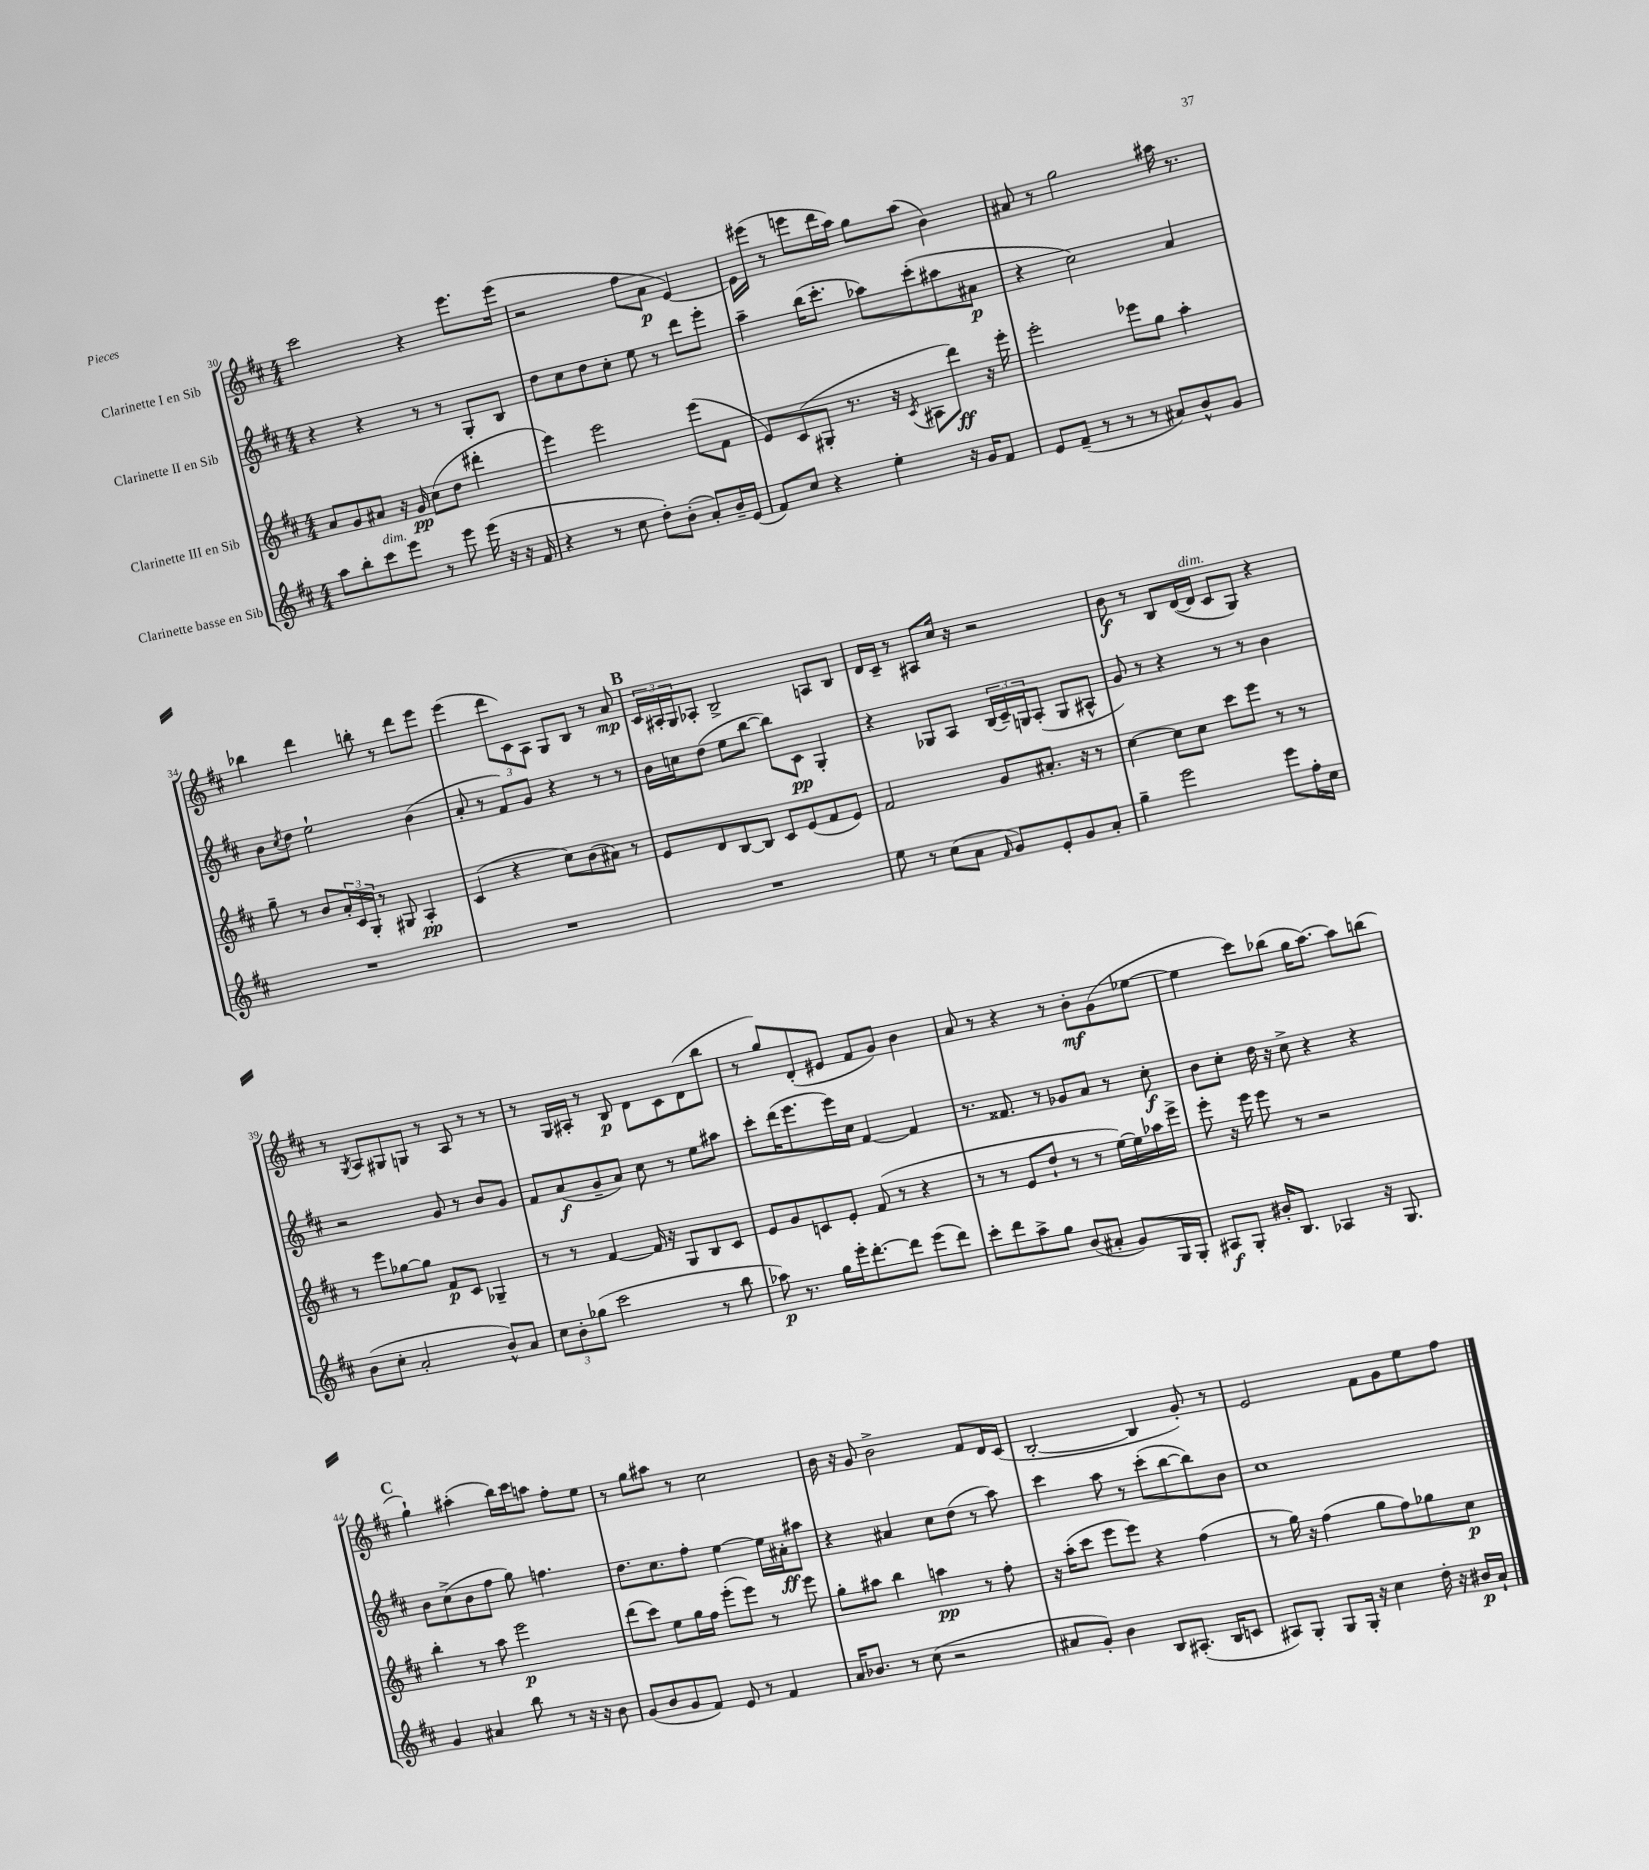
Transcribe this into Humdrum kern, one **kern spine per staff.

**kern	**kern	**kern	**kern
*staff4	*staff3	*staff2	*staff1
*clefG2	*clefG2	*clefG2	*clefG2
*k[f#c#]	*k[f#c#]	*k[f#c#]	*k[f#c#]
*M4/4	*M4/4	*M4/4	*M4/4
8aa\L	8a/L	4r	2ccc#\
8bb'\	8g/	.	.
8ccc#\	8a#/J	4r	.
8eee\J	16r	.	.
.	16g/	.	.
8r	(8cc#\L	8r	4r
8eee\	8dd\J	8r	.
(16eee\	4ddd#'\	8G'/L	8.eee\L
16r	.	.	.
16r	.	8B/J	.
16f#/	.	.	(16eee\Jk
=	=	=	=
4r	4eee\)	8dd\L	2r
.	.	8cc#\	.
8r	2eee\	8dd\	.
8cc#\	.	8cc#'\J	.
8dd'\L)	.	8ee\	8ff#\L
(8b'\J	.	8r	8a\J
8a'/L)	(8eee\L	8ddd\L	[4e/)
16b~/L	8f#\J	8eee'\J	.
(16e/JJ	.	.	.
=	=	=	=
8f#/L)	8e/L)	4aa~\	16e\]LL
.	.	.	(16eee#\JJ
8cc#/J	(8c#/	.	8r
4r	8G#'/J	(16bb\LK	8eee\L
.	.	8.ccc#'\J	.
.	8.r	.	16ddd\L
.	.	.	16aa\JJ)
4ee'\	.	8aa-\L)	8gg\L
.	16r	.	.
.	8qc#/	.	.
.	8A#\L	(8ccc#'\	(8aa\J
16r	8ddd\J)	8aa#\	4b\)
16g/LK	.	.	.
8f#/J	16r	8a#\J	.
.	16eee'\	.	.
=	=	=	=
8e/L	2eee'\	4r	8a#/
(8f#~/J	.	.	8r
8r	.	2cc#\)	2gg\
8r	.	.	.
8r	8eee-\L	.	.
8a#/L)	8gg\J	.	.
8b^^/	4aa'\	4a/	16aa#\
.	.	.	8.r
8g/J	.	.	.
=	=	=	=
1r	8gg~\	8b\L	4bb-\
.	.	8qcc#/	.
.	8r	8dd\J	.
.	8b/L	2ee`\	4ddd\
.	24a'/L	.	.
.	24c#/	.	.
.	24G'/JJ	.	.
.	8r	.	8bb'\
.	8G#/	.	8r
.	4A'/	(4b\	8ddd\L
.	.	.	8eee\J
=	=	=	=
1r	(4c#/	8a'/	(4eee\
.	.	8r	.
.	4r	8f#/L)	12ddd\L
.	.	.	12c#\)
.	.	8g/J	.
.	.	.	12A\J
.	8cc#\L)	4r	8G/L
.	(8b\	.	8B/J
.	8a#\J)	8r	8r
.	8r	8r	8a/
=	=	=	=
1r	8e/L	16b\LL	24c#/LL
.	.	.	24A#'/
.	.	16cc\J	.
.	.	.	24G/J
.	8d/	(8dd\J	8A-'/J
.	[8B/	8ee\L	2B^/
.	8B/]J	[8bb\J	.
.	8c#/L	8bb\]L)	.
.	(8e/	8c#\J	.
.	8f#/	4G'/	8A/L
.	8e/J)	.	8B/J
=	=	=	=
8ee\	2f#/	4r	16d/LL
.	.	.	16c#~/JJ
8r	.	.	8r
(8cc#\L	.	8G-/L	8A#/L
8a\J	.	8A/J	16cc#/Jk
.	.	.	16r
16qqf#/	.	.	.
8g/L)	8g/L	(24B/LL	2r
.	.	24c#~/)	.
.	.	24G/J	.
8e'/	8.a#'/J	(8A'/J	.
8g/	.	8G/L	.
.	16r	.	.
8a'/J	8r	8A#^^/J	.
=	=	=	=
4gg~\	[4cc#\	8g/)	8b\
.	.	8r	8r
2eee\	8cc#\]L	4r	8B/L
.	8cc#\J	.	([16d/L
.	.	.	16d/]JJ
.	8ccc#\L	8r	8c#/L
.	8eee\J	8r	8G/J)
8eee\L	8r	4b\	4r
16ff#'\L	8r	.	.
16cc#\JJ	.	.	.
=	=	=	=
(8b\L	8r	2r	8r
.	.	.	8qG/
8cc#'\J	8eee\L	.	8A/L
2a'/	[8gg-\	.	8G#/
.	8gg-\]J	.	8G/J
.	8f#/L	8g/	8r
.	8c#/J	8r	8A/
8b^^/L)	4G-~/	8b/L	8r
8a/J	.	8g/J	8r
=	=	=	=
12cc#\L	8r	8f#/L	8r
12b'\	.	.	.
.	8r	(8a/	16G/LL
(12gg-\J	.	.	.
.	.	.	16A#'/JJ
2ccc#\	[4f#/	8g~/	8r
.	.	8a/J)	8B/
.	16f#/]	8cc#\	8d\L
.	16r	.	.
.	8G/L	8r	8c#\
8r	8B/	8ee\L	(8d\
8bb\	8c#/J	8aa#\J	8bb\J
=	=	=	=
8aa-\)	8e/L	8ccc#'\L	8r
8.r	8g/	(16ddd\K	8gg/L)
.	.	8.eee\	.
.	8c/	.	(8d'/
16gg\LL	.	.	.
16eee'\J	8e'/J	16eee\L)	8e#/J
[8.ddd'\	.	16cc#\JJ	.
.	(8f#/	[4f#/	8f#/L
8ddd\]J	8r	.	8g/J)
(8eee\L	4r	4f#/]	4b\
8ddd\J)	.	.	.
=	=	=	=
8ccc#'\L	8r	8.r	8a/
8ddd\	8r	.	8r
.	.	8.f##/	.
8aa^\	8e/L	.	4r
8gg\J	8dd`/J	8r	.
(8b/L	8r	8g-/L	8r
8a#'/J	8r	8a/J	8b'\L
8g/L)	[16ee\LL)	8r	(8g\
.	16ee\]	.	.
16G/L	16aa-\	8cc#'\	[8ee-\J
16G'/JJ	16eee^\JJ	.	.
=	=	=	=
8A#/L	8eee'\	8b\L	4ee-\]
8G'/J	16r	8cc#'\J	.
.	16eee\	.	.
16b#'/LK	8eee\	16dd\	8ccc#\L)
8.B/J	.	16r	.
.	8r	8cc#^\	(8bb-\J
4A-/	2r	4r	16gg\LK
.	.	.	[8.aa\J)
16r	.	4r	8aa\]L
8.G/	.	.	.
.	.	.	(8bb\J
=	=	=	=
4g/	4bb'\	8b\L	4gg`\)
.	.	(8cc#^\	.
4a#/	8r	8b\	(4aa#'\
.	8aa\	8ff#\J	.
8bb\	2eee\	8gg\)	16bb\LL)
.	.	.	16ccc#\J
8r	.	4.ff\	8aa\J
16r	.	.	8ff#'\L
16r	.	.	.
8b\	.	.	8ee\J
=	=	=	=
(8g/L	(8ddd\L	8.dd\L	8r
8b/	8ccc#\J)	.	8gg\L
.	.	8.cc#\	.
8g/	8ee\L	.	8aa#\J
8f#/J)	16gg\L	8ff#'\J	8r
.	16ff#\JJ	.	.
8e/	(8eee'\L	[4ee\	2cc#\
8r	8eee\J)	.	.
4f#/	8r	16ee\]LL	.
.	.	16a#'\J	.
.	8eee\	8aa#\J	.
=	=	=	=
16a/LK	8gg'\L	4r	16b\
8.b-/J	.	.	16r
.	8aa#\J	.	8g/
8r	4bb\	4a#/	2b^\
(8cc#\	.	.	.
2r	4aa\	8cc#\L	.
.	.	(8dd\J	.
.	8r	8r	8f#/L
.	8ff#'\	8aa\)	16d/L
.	.	.	(16c#/JJ
=	=	=	=
8a#/L	16r	4ccc#\	[2B'/
.	(16aa'\LK	.	.
8g'/J)	8ccc#\J	.	.
4b\	8eee\L	8aa\	.
.	8eee\J)	8r	.
8B/L	4r	(8ccc#'\L	4B/]
(8.A#'/J	.	[8bb\	.
.	(4ff#\	8bb\])	8g'/)
16B/LK	.	.	.
8c/J	.	8b\J	8r
=	=	=	=
8A#/L)	8r	1cc#	2e/
8G'/J	16gg\)	.	.
.	16r	.	.
8G/L	(4ff#\	.	.
16G'/Jk	.	.	.
16r	.	.	.
4cc#\	8gg\L	.	8f#\L
.	8ff#\)	.	8g\
16dd'\	8gg-\	.	8ee\
16r	.	.	.
16b#/LL	8cc#\J	.	8ff#\J
16a`/JJ	.	.	.
==	==	==	==
*-	*-	*-	*-
